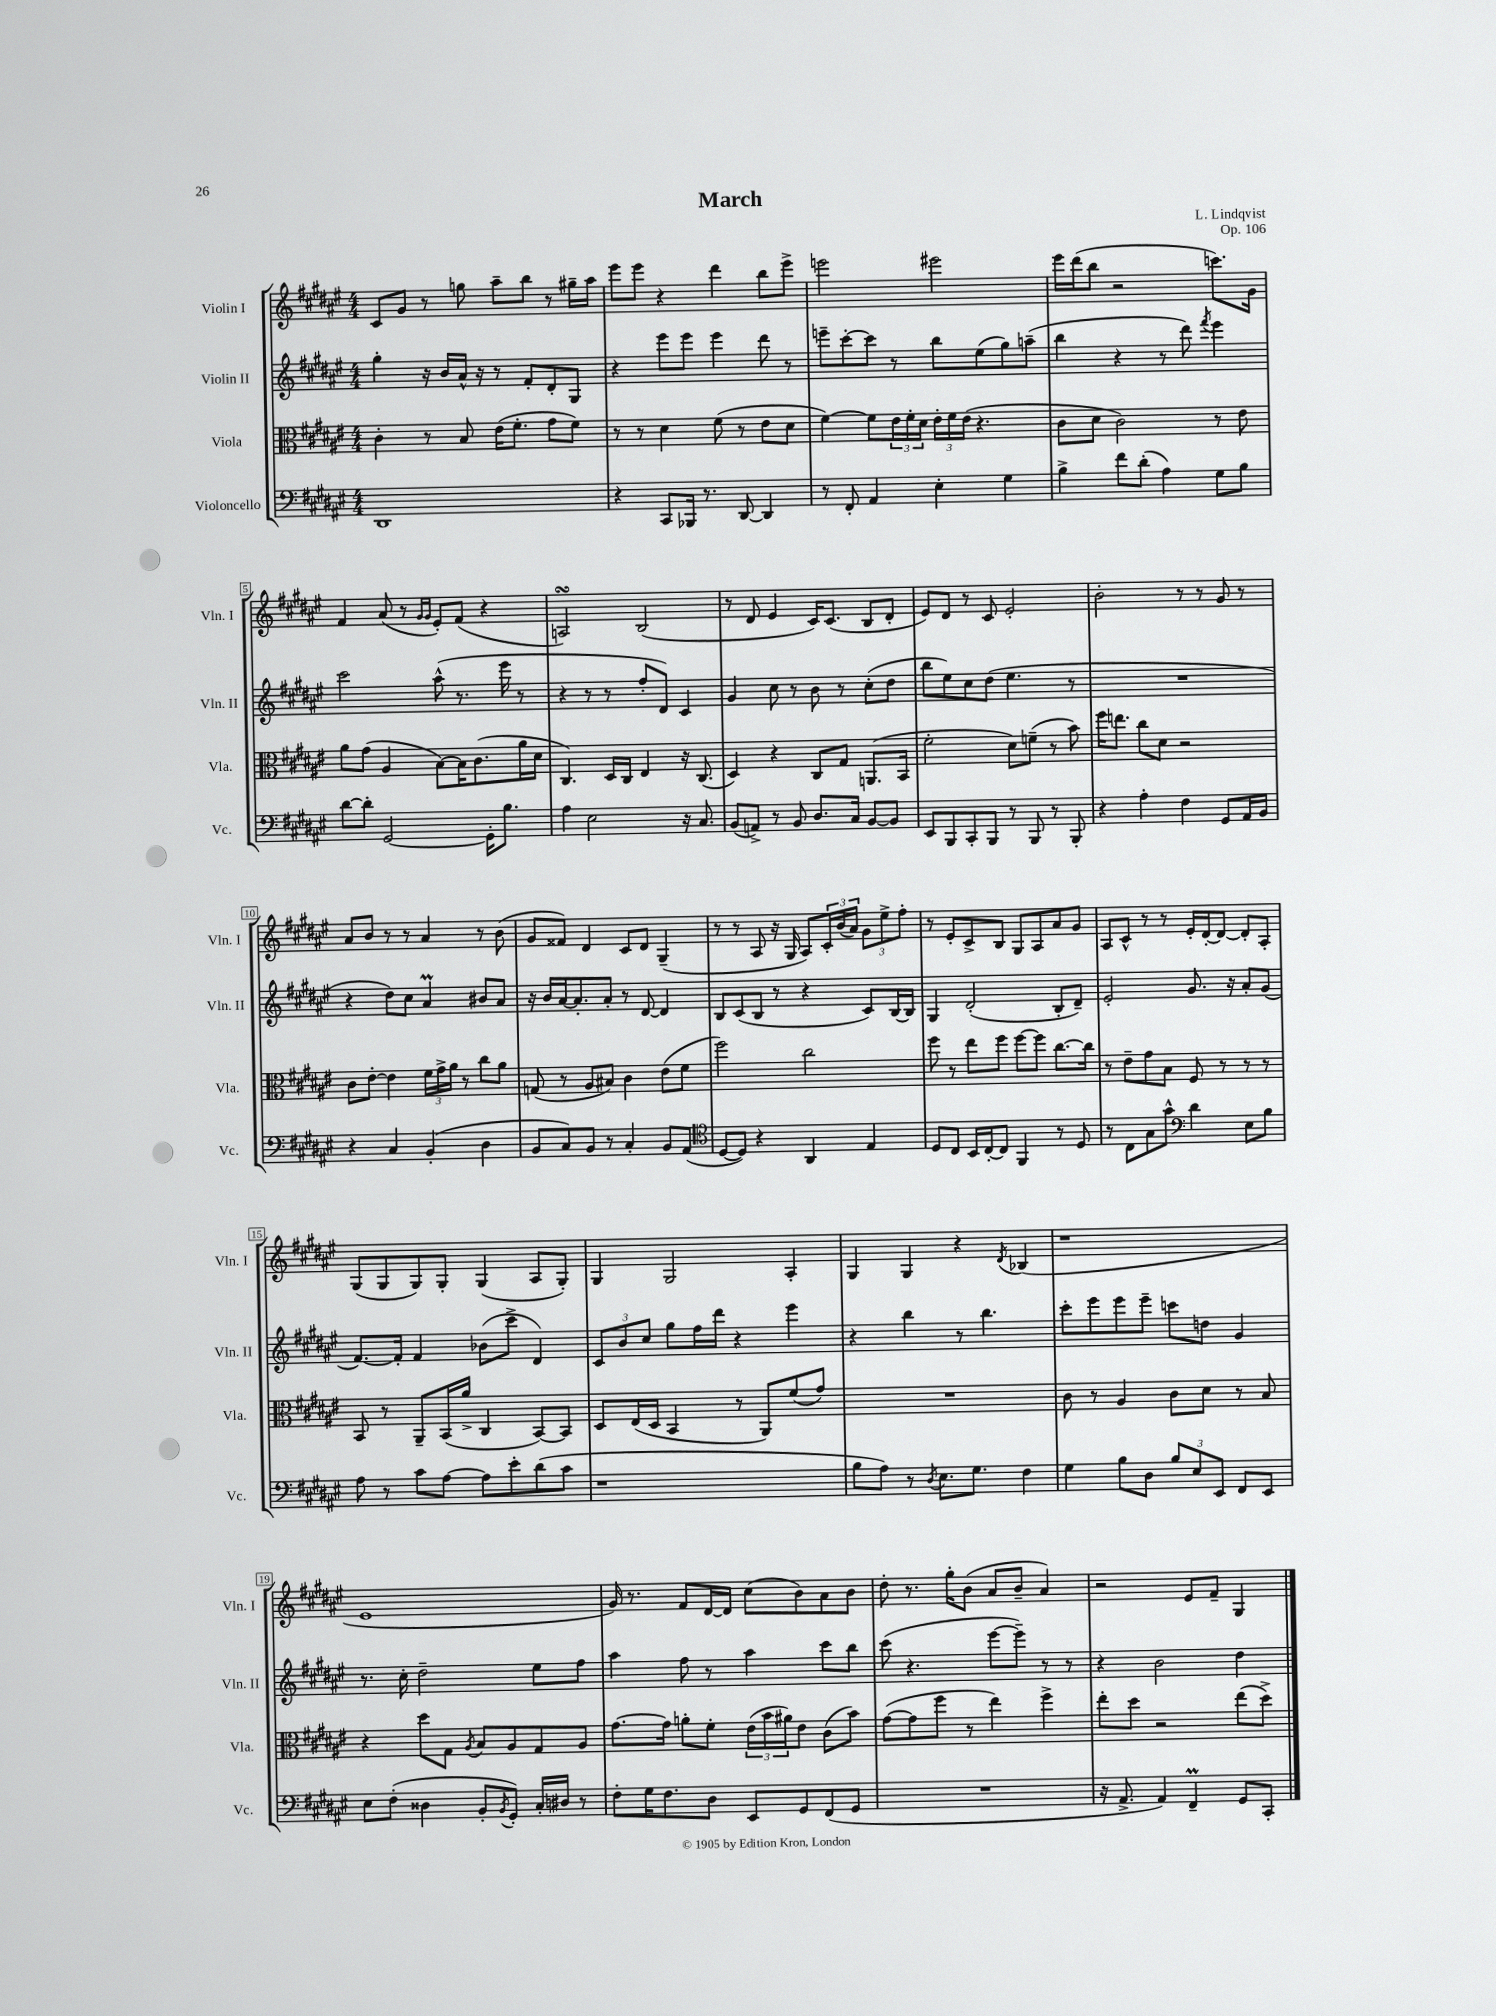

**kern	**kern	**kern	**kern
*staff4	*staff3	*staff2	*staff1
*clefF4	*clefC3	*clefG2	*clefG2
*k[f#c#g#d#a#e#]	*k[f#c#g#d#a#e#]	*k[f#c#g#d#a#e#]	*k[f#c#g#d#a#e#]
*M4/4	*M4/4	*M4/4	*M4/4
1DD#	4c#'	4gg#'	8c#
.	.	.	8g#
.	8r	16r	8r
.	.	16b	.
.	8B	16a#^^	8gg
.	.	16r	.
.	(16e#	8r	8aa#~
.	8.f#'	.	.
.	.	8f#'	8bb
.	8g#	8d#'	8r
.	8f#)	8G#	16gg#~
.	.	.	16aa#
=	=	=	=
4r	8r	4r	8eee#
.	8r	.	8eee#
8CC#	4d#	8eee#	4r
16BBB-	.	8eee#	.
8.r	.	.	.
.	(8f#	4eee#	4ddd#
[8DD#	8r	.	.
4DD#]	8e#	8ddd#	8bb
.	8d#	8r	8eee#^
=	=	=	=
8r	[4f#)	8eee~	2eee
8FF#'	.	[8ccc#'	.
4AA#	8f#]	8ccc#]	.
.	24e#	8r	.
.	24f#'	.	.
.	24d#	.	.
4E#'	24e#'	8bb	2eee#
.	24f#	.	.
.	(24e#	.	.
.	4.r	(8ee#	.
4G#	.	8gg#)	.
.	.	(8aa~	.
=	=	=	=
4B^	8c#	4bb	16eee#
.	.	.	(16ddd#
.	8d#	.	8bb
8f#	2c#)	4r	2r
(8d#'	.	.	.
4A#)	.	8r	.
.	.	8ddd#)	.
.	.	8qfff#	.
8G#	8r	4eee#	8.ccc)
8B	8e#	.	.
.	.	.	16g#
=	=	=	=
[8d#	8a#	2ccc#	4f#
8d#']	(8g#	.	.
[2GG#	4A#	.	(8a#
.	.	.	8r
.	.	.	16qqg#
.	.	.	16qqg#
.	[8B)	(8aa#^^	8e#')
.	16B]	8.r	(8f#
.	(8.c#	.	.
16GG#']	.	.	4r
8.B	.	16eee#	.
.	16a#	8r	.
.	16d#	.	.
=	=	=	=
4A#	4.C#)	4r	2A)
2E#	.	8r	.
.	16D#	8r	.
.	16C#	.	.
.	4E#	8ff#'	(2B
.	.	8d#)	.
16r	16r	4c#	.
8.C#	(8.C#	.	.
=	=	=	=
(8BB	4D#)	4g#	8r
8AA^)	.	.	8d#
8r	4r	8cc#	4e#
8BB	.	8r	.
8.D#	8C#	8b	16c#)
.	.	.	(8.c#
.	8G#	8r	.
16C#	.	.	.
[8BB	(8.AA	(8cc#'	8B
8BB]	.	8dd#	8d#'
.	16BB	.	.
=	=	=	=
8EE#	2f#'	8bb	8e#)
8BBB	.	8ee#)	8d#
8CC#'	.	8cc#	8r
8BBB	.	(8dd#	8c#
8r	8d#)	4.ee#	2e#'
8BBB	(8f~	.	.
8r	8r	.	.
8BBB'	8b)	8r	.
=	=	=	=
4r	16ff#	1r	2b'
.	8.ee	.	.
4A#'	8cc#	.	.
.	8d#	.	.
4F#	2r	.	8r
.	.	.	8r
8GG#	.	.	8g#
16AA#	.	.	8r
16BB	.	.	.
=	=	=	=
4r	8c#	4r	8a#
.	[8e#'	.	8b
4C#	4e#]	8dd#)	8r
.	.	8cc#	8r
(4BB'	24f#	4a#	4a#
.	24g#^	.	.
.	24a#	.	.
.	8r	.	.
4D#	8cc#	8b#	8r
.	8a#	8a#	(8b
=	=	=	=
8BB	(8G	16r	8g#
.	.	16b	.
8C#)	8r	[16a#	8f##)
.	.	8.a#']	.
8BB	8A#	.	4d#
8r	8B#)	8a#'	.
4C#'	4c#	8r	8c#
.	.	[8d#	8d#
8BB	(8e#	4d#]	(4G#~
(8AA#	8f#	.	.
=	=	=	=
*clefC4	*	*	*
[8D#	2ff#)	8B	8r
8D#])	.	(8c#	8r
4r	.	8B	8A#
.	.	8r	16r
.	.	.	16G#
4AA#	2cc#	4r	8A#)
.	.	.	24c#'
.	.	.	(24b
.	.	.	24a#)
4E#	.	8c#)	12g#
.	.	.	12ee#^
.	.	[16B	.
.	.	.	12ff#'
.	.	16B]	.
=	=	=	=
8D#	8ff#	4G#	8r
8C#	8r	.	8e#'
16BB	8ee#	(2d#'	8c#^
[16C#'	.	.	.
8C#]	8ff#	.	8B
4FF#	[8ff#	.	8G#
.	8ff#]	.	8A#
8r	[8.cc#	8B'	8a#
8D#	.	8d#~)	8g#
.	16cc#]	.	.
=	=	=	=
8r	8r	2e#'	8A#
8C#	8e#~	.	8c#^^
8G#	8g#	.	8r
8g#^^	8B	.	8r
*clefF4	*	*	*
4d#	8F#	8.g#	16e#'
.	.	.	[16d#'
.	8r	.	8d#_
.	.	16r	.
8E#	8r	8a#'	8d#']
8B	8r	(8g#	8A#'
=	=	=	=
8A#	8BB	[8.f#)	(8G#
8r	8r	.	8G#
.	.	16f#']	.
8c#	8AA#~	4f#	8G#)
[8A#	(16BB	.	8G#'
.	16a#^	.	.
8A#]	4C#	(8b-	(4G#
8e#'	.	8ccc#^	.
(8d#	[8BB)	4d#)	8A#
8c#	8BB]	.	8G#')
=	=	=	=
1r	8D#	12c#	4G#
.	.	12b	.
.	(16E#	.	.
.	.	12cc#	.
.	16D#	.	.
.	4BB	8gg#	2G#
.	.	16ff#	.
.	.	16ddd#	.
.	8r	4r	.
.	8AA#)	.	.
.	(8f#	4eee#	4A#'
.	8g#)	.	.
=	=	=	=
8B	1r	4r	4G#
8A#)	.	.	.
8r	.	4bb	4G#
8qD#	.	.	.
8.E#	.	.	.
.	.	8r	4r
8.G#	.	.	.
.	.	4.bb	.
.	.	.	8qd#
4F#	.	.	(4B-
=	=	=	=
4G#	8c#	8ccc#'	1r
.	8r	8eee#	.
8B	4A#	8eee#	.
8D#	.	8eee#~	.
12B	8c#	8ccc	.
12E#	.	.	.
.	8d#	8dd	.
12EE#	.	.	.
8FF#	8r	4g#	.
8EE#	8B	.	.
=	=	=	=
8E#	4r	8.r	1e#
(8F#'	.	.	.
.	.	16cc#'	.
4D##	8dd#	2dd#~	.
.	8G#	.	.
.	8qA#	.	.
8BB'	8B	.	.
8qBB	.	.	.
8GG#')	8A#	.	.
16C#'	8G#	8ee#	.
16D#	.	.	.
8r	8A#	8ff#	.
=	=	=	=
8F#'	[8.g#	4aa#	16g#)
.	.	.	8.r
16G#	.	.	.
8.F#	16g#]	.	.
.	8a'	8ff#	8f#
8D#	8f#'	8r	[16d#
.	.	.	16d#]
8EE#	(24e#	4aa#	(8cc#
.	24b	.	.
.	24a#)	.	.
8GG#	8e#	.	8b)
(8FF#	(8c#	8ccc#	8a#
8GG#	8b)	8bb	8b
=	=	=	=
1r	([8g#	(8ccc#	8dd#'
.	8g#]	4.r	8.r
.	8ff#	.	.
.	.	.	16gg#'
.	8r	.	(8b
.	4ee#)	[8eee#	8a#
.	.	8eee#~])	8b~
.	4ff#^	8r	4a#)
.	.	8r	.
=	=	=	=
16r	8ee#'	4r	2r
8.AA#^	.	.	.
.	8dd#	.	.
4AA#)	2r	2b	.
4FF#~	.	.	8e#
.	.	.	8f#~
8GG#	(8ee#	4dd#	4G#
8CC#'	8dd#^)	.	.
==	==	==	==
*-	*-	*-	*-
